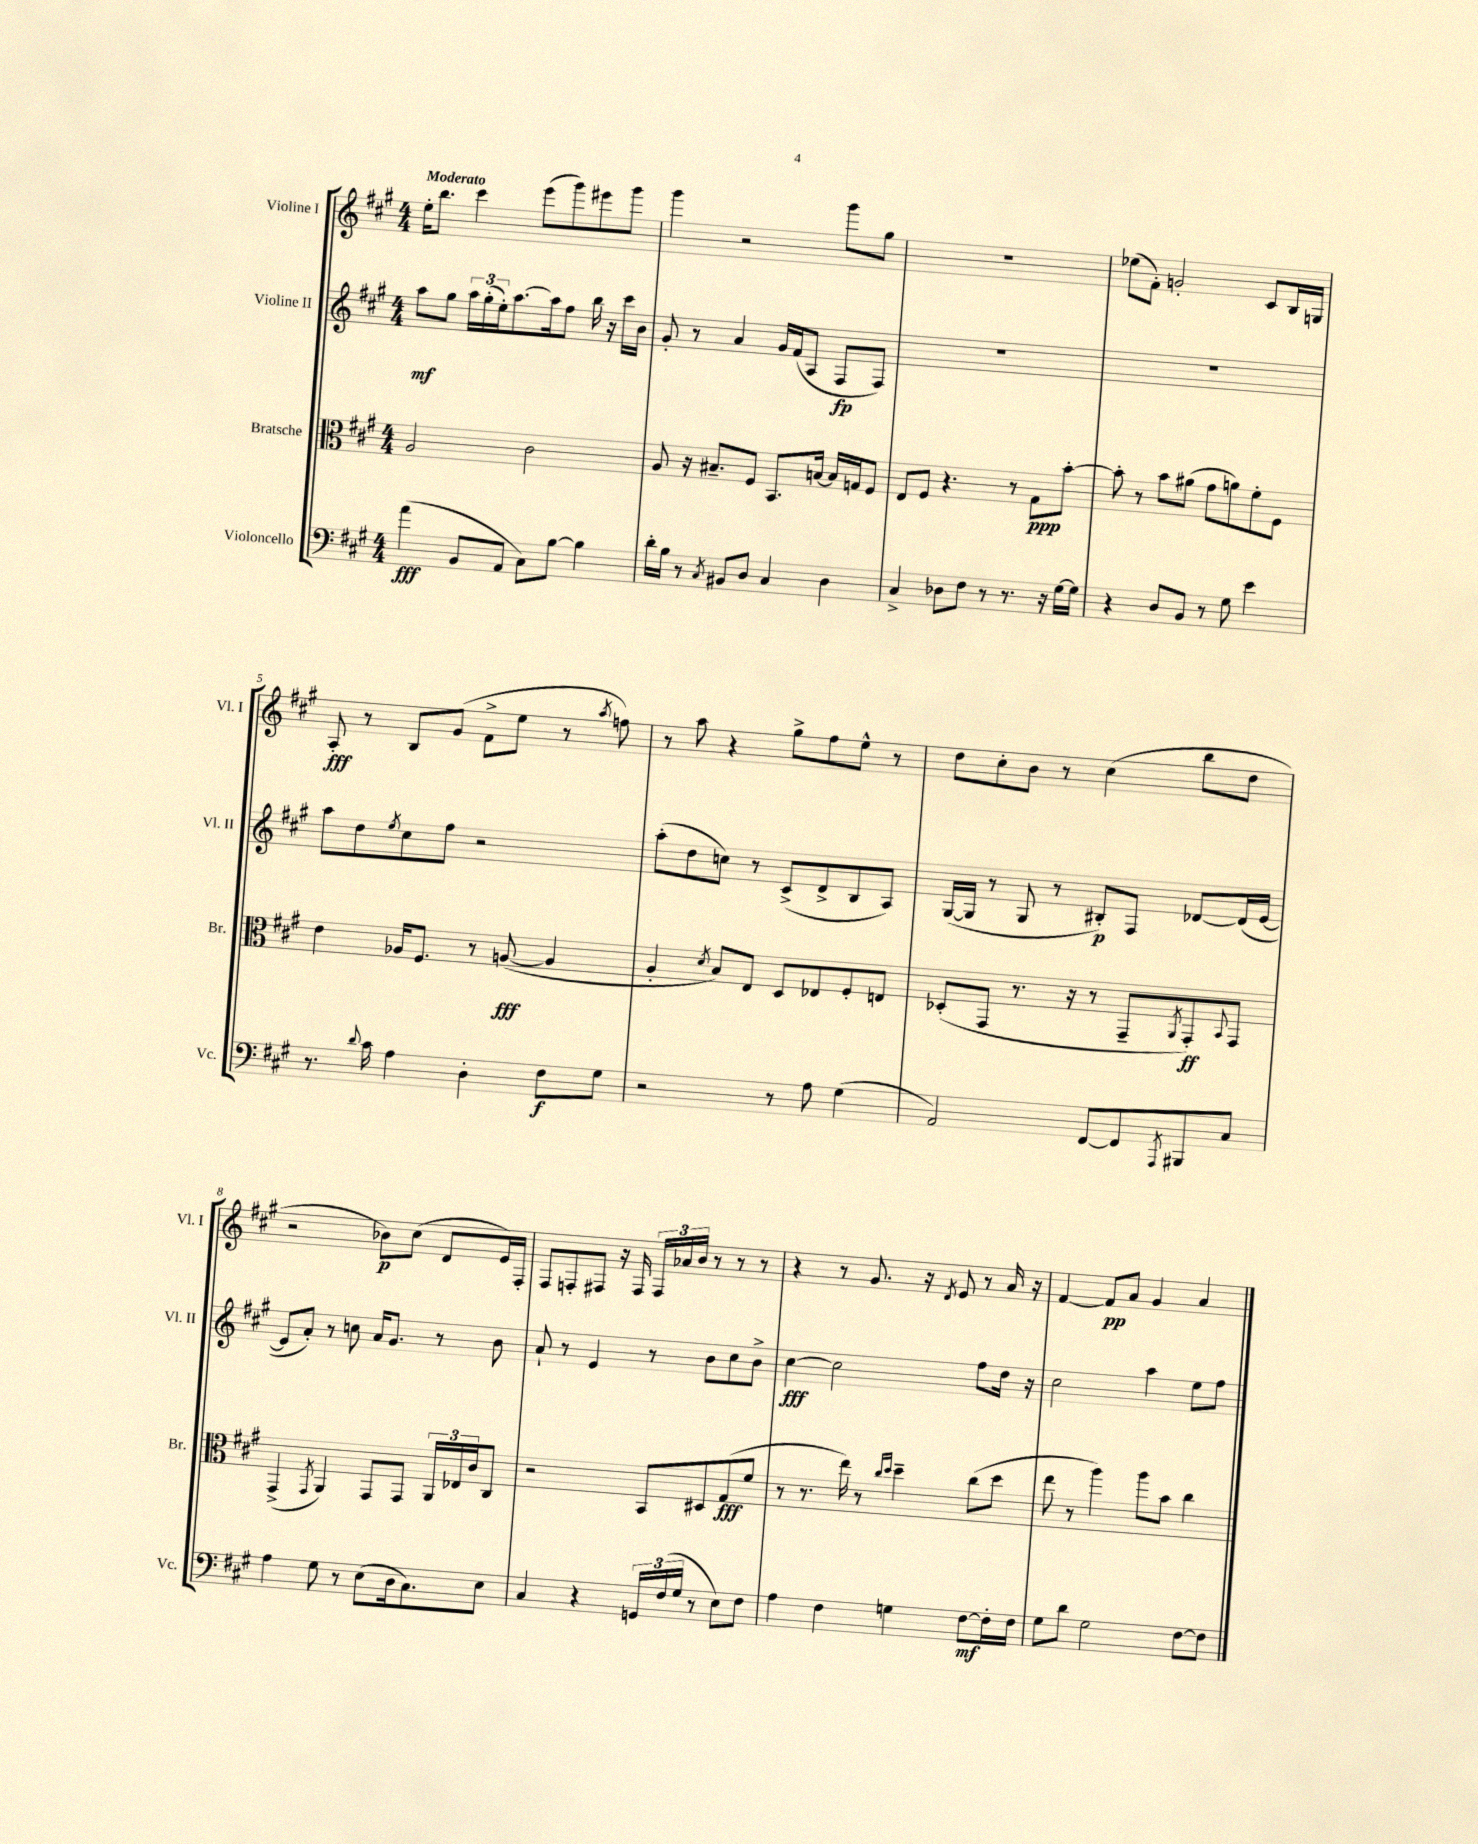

**kern	**dynam	**kern	**dynam	**kern	**dynam	**kern	**dynam
*part4	*part4	*part3	*part3	*part2	*part2	*part1	*part1
*staff4	*staff4	*staff3	*staff3	*staff2	*staff2	*staff1	*staff1
*I"Violoncello	*	*I"Bratsche	*	*I"Violine II	*	*I"Violine I	*
*I'Vc.	*	*I'Br.	*	*I'Vl. II	*	*I'Vl. I	*
*clefF4	*	*clefC3	*	*clefG2	*	*clefG2	*
*k[f#c#g#]	*	*k[f#c#g#]	*	*k[f#c#g#]	*	*k[f#c#g#]	*
*M4/4	*	*M4/4	*	*M4/4	*	*M4/4	*
=1	=1	=1	=1	=1	=1	=1	=1
!	!	!	!	!	!	!LO:TX:a:B:t=Moderato	!
(4a\	fff	2A/	.	8aa\L	mf	16ee'\KL	.
.	.	.	.	.	.	8.bb\J	.
.	.	.	.	8gg#\J	.	.	.
8BB/L	.	.	.	24aa\LL	.	4ccc#\	.
.	.	.	.	(24gg#'\	.	.	.
.	.	.	.	24ee'\J)	.	.	.
8AA/J	.	.	.	[8.aa\	.	.	.
8C#\L)	.	2c#\	.	.	.	(8eee\L	.
.	.	.	.	16aa\k]	.	.	.
[8B\J	.	.	.	8ff#\J	.	8ggg#\)	.
4B\]	.	.	.	16bb\	.	8eee#X\	.
.	.	.	.	16r	.	.	.
.	.	.	.	16ccc#\LL	.	8ggg#\J	.
.	.	.	.	16b\JJ	.	.	.
=2	=2	=2	=2	=2	=2	=2	=2
16d'\LL	.	8A/	.	8g#'/	.	4ggg#\	.
16B\JJ	.	.	.	.	.	.	.
8r	.	16r	.	8r	.	.	.
.	.	8.B#X~/L	.	.	.	.	.
8qC#/	.	.	.	.	.	.	.
8BB#X/L	.	.	.	4a/	.	2r	.
8D/J	.	8F#/J	.	.	.	.	.
4C#/	.	8.BB/L	.	16g#/LL	.	.	.
.	.	.	.	(16f#/J	.	.	.
.	.	.	.	8A/J	.	.	.
.	.	[16Bn/Jk	.	.	.	.	.
4D\	.	16B/LL]	.	8F#/L	fp	8ggg#\L	.
.	.	16Gn/J	.	.	.	.	.
.	.	8F#/J	.	8F#/J)	.	8gg#\J	.
=3	=3	=3	=3	=3	=3	=3	=3
4C#^/	.	8E/L	.	1r	.	1r	.
.	.	8F#/J	.	.	.	.	.
8D-X\L	.	4.r	.	.	.	.	.
8F#\J	.	.	.	.	.	.	.
8r	.	.	.	.	.	.	.
8.r	.	8r	.	.	.	.	.
.	.	8G#\L	ppp	.	.	.	.
16r	.	.	.	.	.	.	.
[16G#\LL	.	[8b'\J	.	.	.	.	.
16G#\JJ]	.	.	.	.	.	.	.
=4	=4	=4	=4	=4	=4	=4	=4
4r	.	8b'\]	.	1r	.	(8ee-X\L	.
.	.	8r	.	.	.	8f#'\J)	.
8D/L	.	8b\L	.	.	.	2gn'/	.
8BB/J	.	(8a#X\J	.	.	.	.	.
8r	.	8g#\L	.	.	.	.	.
8G#\	.	8an\)	.	.	.	.	.
4e\	.	8f#'\	.	.	.	8c#/L	.
.	.	8F#\J	.	.	.	16B/L	.
.	.	.	.	.	.	16Gn/JJ	.
!!LO:LB:g=z
=5	=5	=5	=5	=5	=5	=5	=5
8.r	.	4e\	.	8aa\L	.	8A'/	fff
.	.	.	.	8dd\	.	8r	.
8qqd/	.	.	.	.	.	.	.
16c#\	.	.	.	.	.	.	.
.	.	.	.	8qee/	.	.	.
4A\	.	16A-X/KL	.	8cc#\	.	8B/L	.
.	.	8.F#/J	.	.	.	.	.
.	.	.	.	8ff#\J	.	(8g#/J	.
4D'\	.	8r	.	2r	.	8f#^\L	.
.	.	([8An/	fff	.	.	8ee\J	.
8F#\L	f	4A/]	.	.	.	8r	.
.	.	.	.	.	.	8qaa/	.
8G#\J	.	.	.	.	.	8ffn\)	.
=6	=6	=6	=6	=6	=6	=6	=6
2r	.	4A'/	.	(8aa'\L	.	8r	.
.	.	.	.	8dd\	.	8aa\	.
.	.	8qd/	.	.	.	.	.
.	.	8B/L)	.	8ccn\J)	.	4r	.
.	.	8E/J	.	8r	.	.	.
8r	.	8D/L	.	(8c#^/L	.	8gg#^\L	.
8A\	.	8E-X/	.	8d^/	.	8ff#\	.
(4G#\	.	8F#'/	.	8B/	.	8ee^^\J	.
.	.	8En/J	.	8A/J)	.	8r	.
=7	=7	=7	=7	=7	=7	=7	=7
2AA/)	.	(8D-X'/L	.	([16G#/LL	.	8dd\L	.
.	.	.	.	16G#/JJ]	.	.	.
.	.	8GG#/J	.	8r	.	8cc#'\	.
.	.	8.r	.	8G#/	.	8b\J	.
.	.	.	.	8r	.	8r	.
.	.	16r	.	.	.	.	.
[8FF#/L	.	8r	.	8B#X'/L)	p	(4cc#\	.
8FF#/]	.	8GG#~/L	.	8F#/J	.	.	.
8qAAA/	.	8qAA/	.	.	.	.	.
8BBB#X/	.	8GG#'/)	ff	[8d-X/L	.	8bb\L	.
.	.	8qqBB/	.	.	.	.	.
8C#/J	.	8GG#/J	.	(16d-/L]	.	8dd\J	.
.	.	.	.	[16e/JJ	.	.	.
!!LO:LB:g=z
=8	=8	=8	=8	=8	=8	=8	=8
4A\	.	(4GG#^/	.	8e/L]	.	2r	.
.	.	.	.	8a'/J)	.	.	.
.	.	8qGG#/	.	.	.	.	.
8G#\	.	4AA/)	.	8r	.	.	.
8r	.	.	.	8ccn\	.	.	.
(8E\L	.	8GG#/L	.	16a/KL	.	8b-X\L)	p
.	.	.	.	8.g#/J	.	.	.
16D\k	.	8GG#/J	.	.	.	(8cc#\J	.
8.C#\)	.	.	.	.	.	.	.
.	.	24AA/LL	.	8r	.	8d/L	.
.	.	24E-X/	.	.	.	.	.
.	.	24c#/J	.	.	.	.	.
8E\J	.	8C#/J	.	8b\	.	16e/L)	.
.	.	.	.	.	.	16F#'/JJ	.
=9	=9	=9	=9	=9	=9	=9	=9
4C#/	.	2r	.	8a`/	.	8F#/L	.
.	.	.	.	8r	.	8Fn'/	.
4r	.	.	.	4e/	.	8F#X/J	.
.	.	.	.	.	.	16r	.
.	.	.	.	.	.	16F#/	.
24GGn/LL	.	8BB/L	.	8r	.	24F#/LL	.
(24F#/	.	.	.	.	.	24a-X/	.
24G#/JJ	.	.	.	.	.	24b/JJ	.
8r	.	8D#X/	.	8b\L	.	8r	.
8E\L)	.	(8G#/	fff	8cc#\	.	8r	.
8F#\J	.	8f#/J	.	8b^\J	.	8r	.
=10	=10	=10	=10	=10	=10	=10	=10
4A\	.	8r	.	[4cc#\	fff	4r	.
.	.	8.r	.	.	.	.	.
4F#\	.	.	.	2cc#\]	.	8r	.
.	.	16ee\)	.	.	.	.	.
.	.	8r	.	.	.	8.g#/	.
.	.	16qqcc#/LL	.	.	.	.	.
.	.	16qqdd/JJ	.	.	.	.	.
4Gn\	.	4dd~\	.	.	.	.	.
.	.	.	.	.	.	16r	.
.	.	.	.	.	.	8qd/	.
.	.	.	.	.	.	8e/	.
[8F#\L	mf	(8cc#\L	.	8ff#\L	.	8r	.
16F#'\L]	.	8dd\J	.	16dd\Jk	.	16a/	.
16F#\JJ	.	.	.	16r	.	16r	.
=11	=11	=11	=11	=11	=11	=11	=11
8G#\L	.	8ee\	.	2cc#\	.	[4f#/	.
8d\J	.	8r	.	.	.	.	.
2G#\	.	4aa\)	.	.	.	8f#/L]	pp
.	.	.	.	.	.	8a/J	.
.	.	8aa\L	.	4aa\	.	4g#/	.
.	.	8b\J	.	.	.	.	.
[8F#\L	.	4cc#\	.	8ee\L	.	4a/	.
8F#\J]	.	.	.	8ff#\J	.	.	.
==	==	==	==	==	==	==	==
*-	*-	*-	*-	*-	*-	*-	*-
